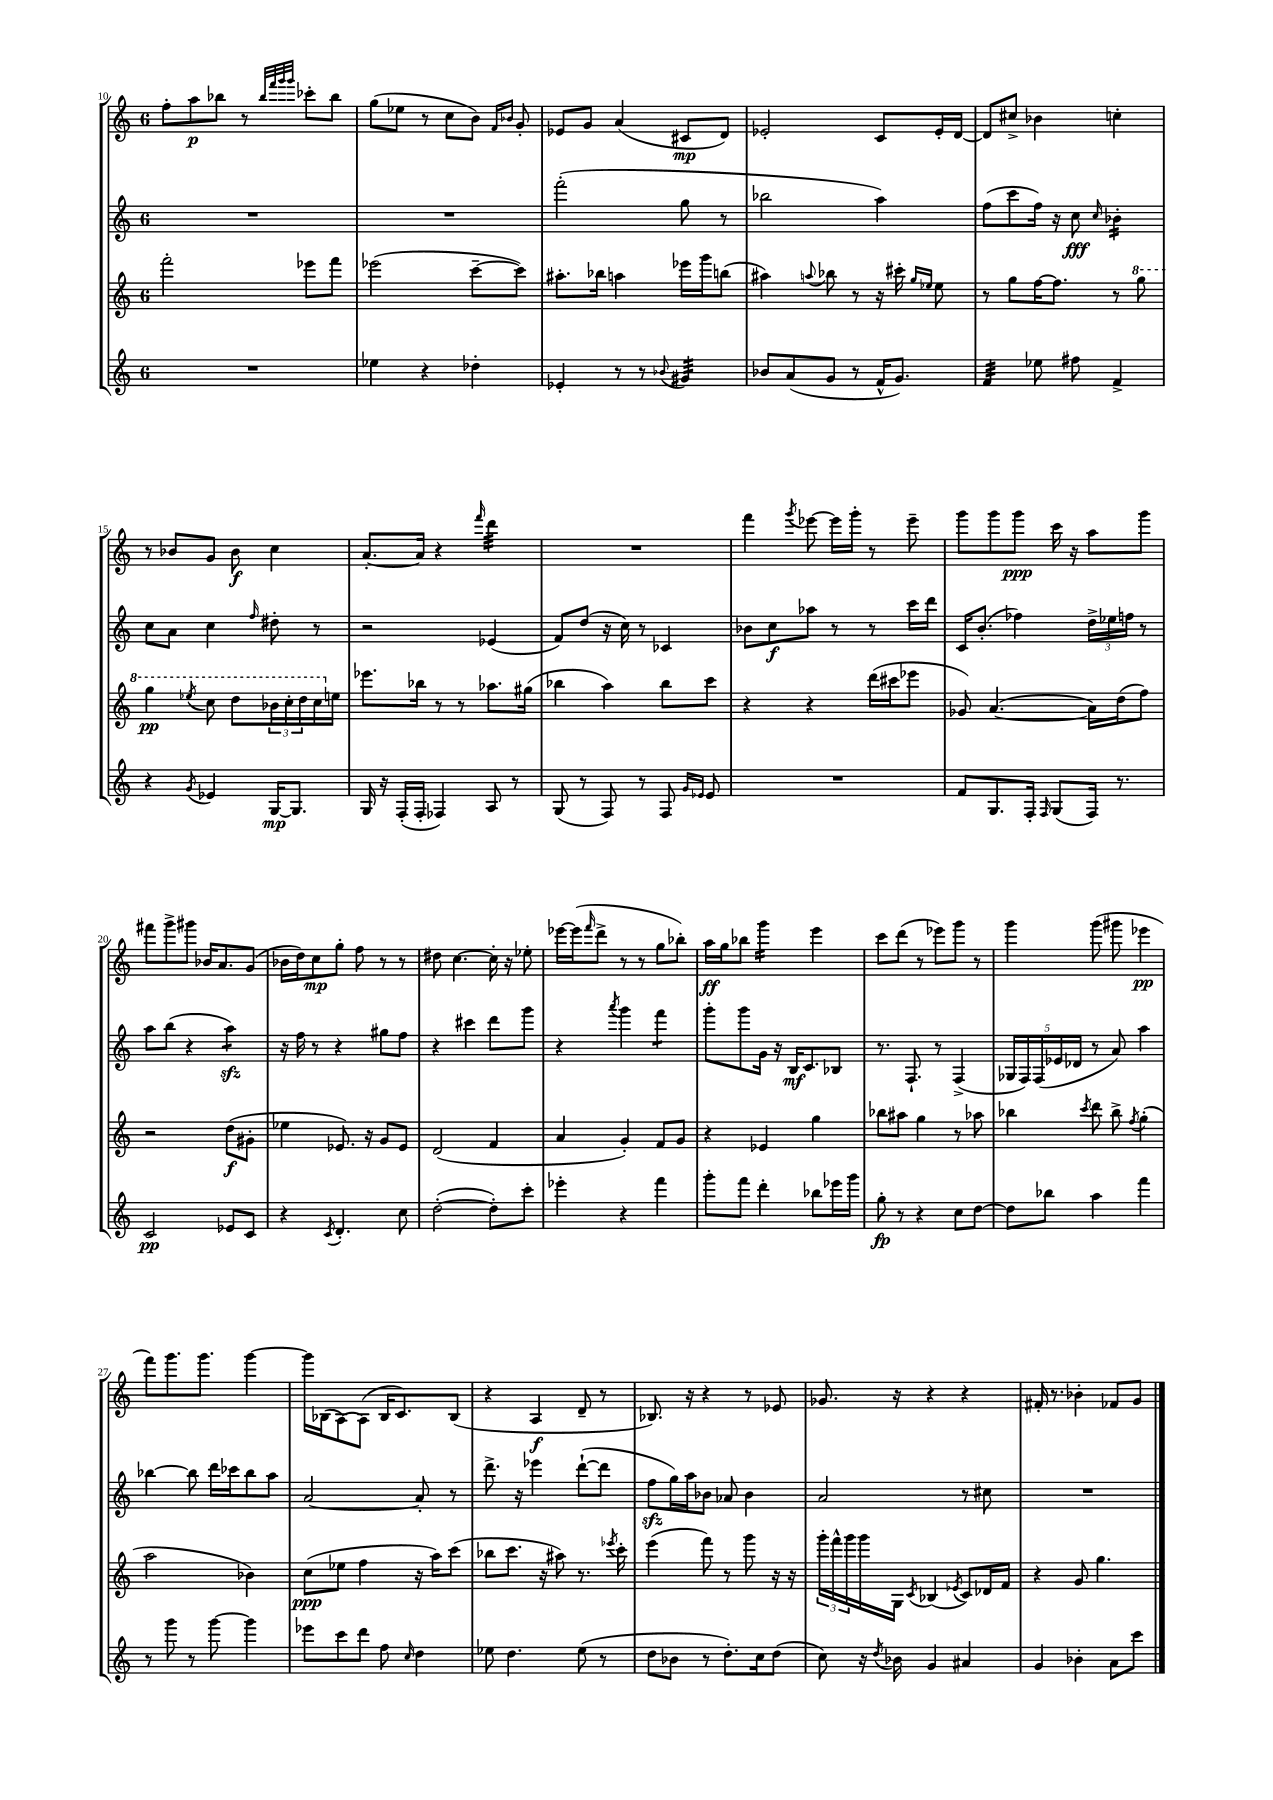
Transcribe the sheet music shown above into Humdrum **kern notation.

**kern	**kern	**kern	**kern
*staff4	*staff3	*staff2	*staff1
*clefG2	*clefG2	*clefG2	*clefG2
*k[]	*k[]	*k[]	*k[]
*M6/8	*M6/8	*M6/8	*M6/8
2.r	2fff'\	2.r	8ff'\L
.	.	.	8aa\
.	.	.	8bb-\J
.	.	.	8r
.	.	.	32qqbb-/LLL
.	.	.	32qqfff/
.	.	.	32qqggg/
.	.	.	32qqggg/JJJ
.	8eee-\L	.	8ccc-'\L
.	8fff\J	.	8bb-\J
=	=	=	=
4ee-\	(2eee-\	2.r	(8gg\L
.	.	.	8ee-\J
4r	.	.	8r
.	.	.	8cc\L
4dd-'\	[8ccc~\L	.	8b\J)
.	.	.	16qqf/LL
.	.	.	16qqb-/JJ
.	8ccc\]J)	.	8g'/
=	=	=	=
4e-'/	8.aa#'\L	(2fff'\	8e-/L
.	.	.	8g/J
.	16bb-\Jk	.	.
8r	4aa\	.	(4a/
8r	.	.	.
8qqb-/	.	.	.
4g#/	16eee-\LL	8gg\	8c#/L
.	16ggg\J	.	.
.	(8bb\J	8r	8d/J)
=	=	=	=
8b-/L	4aa#\)	2bb-\	2e-'/
(8a/	.	.	.
.	8qqaa/	.	.
8g/J	8bb-\	.	.
8r	8r	.	.
16f^^/LK	16r	4aa\)	8c/L
8.g/J)	16ccc#'\	.	.
.	16qqgg/LL	.	.
.	16qqee-/JJ	.	.
.	8ee-\	.	16e-'/L
.	.	.	[16d/JJ
=	=	=	=
4f/	8r	(8ff\L	8d/]L
.	8gg\L	8ccc\	8cc#^/J
8ee-\	[16ff\K	16ff\Jk)	4b-\
.	8.ff\]J	16r	.
8ff#\	.	8cc\	.
.	.	16qqcc/	.
4f^/	8r	4b-'\	4cc'\
.	8ggg\	.	.
=	=	=	=
4r	4ggg\	8cc\L	8r
.	.	8a\J	8b-/L
8qg/	8qeee-/	.	.
4e-/	8ccc\	4cc\	8g/J
.	8ddd\L	.	8b-\
.	.	16qqff/	.
[16G/LK	24bb-\L	8dd#'\	4cc\
.	24ccc'\	.	.
8.G/]J	.	.	.
.	24ddd\	.	.
.	16ccc\	8r	.
.	16ee\JJ	.	.
=	=	=	=
16G/	8.eee-\L	2r	[8.a'/L
16r	.	.	.
(16F'/LL	.	.	.
16F'/JJ	16bb-\Jk	.	16a/]Jk
4F-/)	8r	.	4r
.	8r	.	.
.	.	.	16qqfff/
8A/	8.aa-\L	(4e-/	4ddd\
8r	.	.	.
.	(16gg#\Jk	.	.
=	=	=	=
(8G/	4bb-\	8f/L)	2.r
8r	.	(8dd/J	.
8F/)	4aa\)	16r	.
.	.	16cc\)	.
8r	.	8r	.
8F/	8bb-\L	4c-/	.
16qqg/LL	.	.	.
16qqe-/JJ	.	.	.
8e-/	8ccc\J	.	.
=	=	=	=
2.r	4r	8b-\L	4fff\
.	.	8cc\	.
.	.	.	8qggg/
.	4r	8aa-\J	[8eee-\
.	.	8r	16eee-\]LL
.	.	.	16ggg'\JJ
.	(16ddd\LL	8r	8r
.	16ccc#\J	.	.
.	8eee-\J	16ccc\LL	8eee-~\
.	.	16ddd\JJ	.
=	=	=	=
8f/L	8g-/)	16c/LK	8ggg\L
.	.	(8.b'/J	.
8.G/	([4.a/	.	8ggg\
.	.	4ff-\)	8ggg\J
16F'/Jk	.	.	.
16qqF/	.	.	.
(8G/L	.	.	16ccc\
.	.	.	16r
16F/Jk)	16a\]LL)	24dd^\LL	8aa\L
.	.	24ee-\	.
8.r	(16dd\J	.	.
.	.	24ff\JJ	.
.	8ff\J)	8r	8ggg\J
=	=	=	=
2c/	2r	8aa\L	8fff#\L
.	.	(8bb\J	8ggg^\
.	.	4r	8ggg#\J
.	.	.	16b-/LK
.	.	.	8.a/
8e-/L	(8dd\L	4aa\)	.
8c/J	8g#'\J	.	(8g/J
=	=	=	=
4r	4ee-\	16r	16b-\LL
.	.	16ff\	16dd\J)
.	.	8r	8cc\
8qc/	.	.	.
4.d'/	8.e-/)	4r	8gg'\J
.	.	.	8ff\
.	16r	.	.
.	8g/L	8gg#\L	8r
8cc\	8e-/J	8ff\J	8r
=	=	=	=
([2dd'\	(2d/	4r	8dd#\
.	.	.	[4.cc\
.	.	4ccc#\	.
8dd'\]L)	4f/	8ddd\L	16cc'\]
.	.	.	16r
8ccc'\J	.	8ggg\J	8ee-'\
=	=	=	=
4eee-'\	4a/	4r	[16eee-\LL
.	.	.	(16eee-\]J
.	.	.	16qqfff/
.	.	.	8ddd^\J
.	.	8qaaa/	.
4r	4g'/)	4ggg\	8r
.	.	.	8r
4fff\	8f/L	4fff\	8gg\L
.	8g/J	.	8bb-'\J)
=	=	=	=
8ggg'\L	4r	8ggg'\L	16aa\LL
.	.	.	16gg\J
8fff\J	.	8ggg\	8bb-\J
4ddd'\	4e-/	16g\Jk	4ggg\
.	.	16r	.
.	.	16B/LK	.
.	.	8.c/	.
8bb-\L	4gg\	.	4eee\
16eee-\L	.	8B-/J	.
16ggg\JJ	.	.	.
=	=	=	=
8gg'\	8bb-\L	8.r	8ccc\L
8r	8aa#\J	.	(8ddd\J
.	.	8.F`/	.
4r	4gg\	.	8r
.	.	8r	8eee-\L)
8cc\L	8r	(4F^/	8ggg\J
[8dd\J	8aa-\	.	8r
=	=	=	=
8dd\]L	4bb-\	20G-/LL	4ggg\
.	.	20F/)	.
.	.	(20F/	.
8bb-\J	.	.	.
.	.	20e-/	.
.	.	20d-/JJ	.
.	8qccc/	.	.
4aa\	8ddd\	8r	(8ggg\
.	8bb-^\	8a/)	8ggg#\
.	8qff/	.	.
4fff\	(4gg'\	4aa\	4eee-\
=	=	=	=
8r	2aa\	[4bb-\	8fff\L)
8ggg\	.	.	8.ggg\
8r	.	8bb-\]	.
.	.	.	8.ggg\J
[8ggg\	.	16ddd\LL	.
.	.	16ccc-\J	.
4ggg\]	4b-\)	8bb-\	[4ggg\
.	.	8aa\J	.
=	=	=	=
8eee-\L	(8cc\L	[2a/	16ggg\]LL
.	.	.	(16B-\J
8ccc\	8ee-\J	.	[8A\)
8ddd\J	4ff\	.	(8A\]J
8ff\	.	.	16B-/LK
.	.	.	8.c/)
16qqcc/	.	.	.
4dd\	16r	8a'/]	.
.	16aa\LK)	.	.
.	(8ccc\J	8r	(8B-/J
=	=	=	=
8ee-\	8bb-\L	8.ddd^\	4r
4.dd\	8.ccc\J	.	.
.	.	16r	.
.	.	4eee-\	4A/
.	16r	.	.
.	8aa#\)	.	.
(8ee-\	8.r	([8ddd`\L	8d~/
8r	.	8ddd\]J	8r
.	8qeee-/	.	.
.	16ccc'\	.	.
=	=	=	=
8dd\L	(4eee\	8ff\L	8.B-/)
8b-\J	.	16gg\L)	.
.	.	16aa\J	16r
8r	8fff\)	8b-\J	4r
8.dd'\L)	8r	8a-/	.
.	8ggg\	4b-\	8r
16cc\k	.	.	.
(8dd\J	16r	.	8e-/
.	16r	.	.
=	=	=	=
8cc\)	24ggg'\LL	2a/	8.g-/
.	24fff^^\	.	.
.	24ggg\	.	.
16r	16ggg\	.	.
8qdd/	.	.	.
16b-\	16G\JJ	.	16r
.	8qc/	.	.
4g/	(4B-/	.	4r
.	8qe-/	.	.
4a#/	8c/L)	8r	4r
.	16d-/L	8cc#\	.
.	16f/JJ	.	.
=	=	=	=
4g/	4r	2.r	16f#'/
.	.	.	8.r
4b-'\	8g/	.	4b-'\
.	4.gg\	.	.
8a\L	.	.	8f-/L
8ccc\J	.	.	8g/J
==	==	==	==
*-	*-	*-	*-
